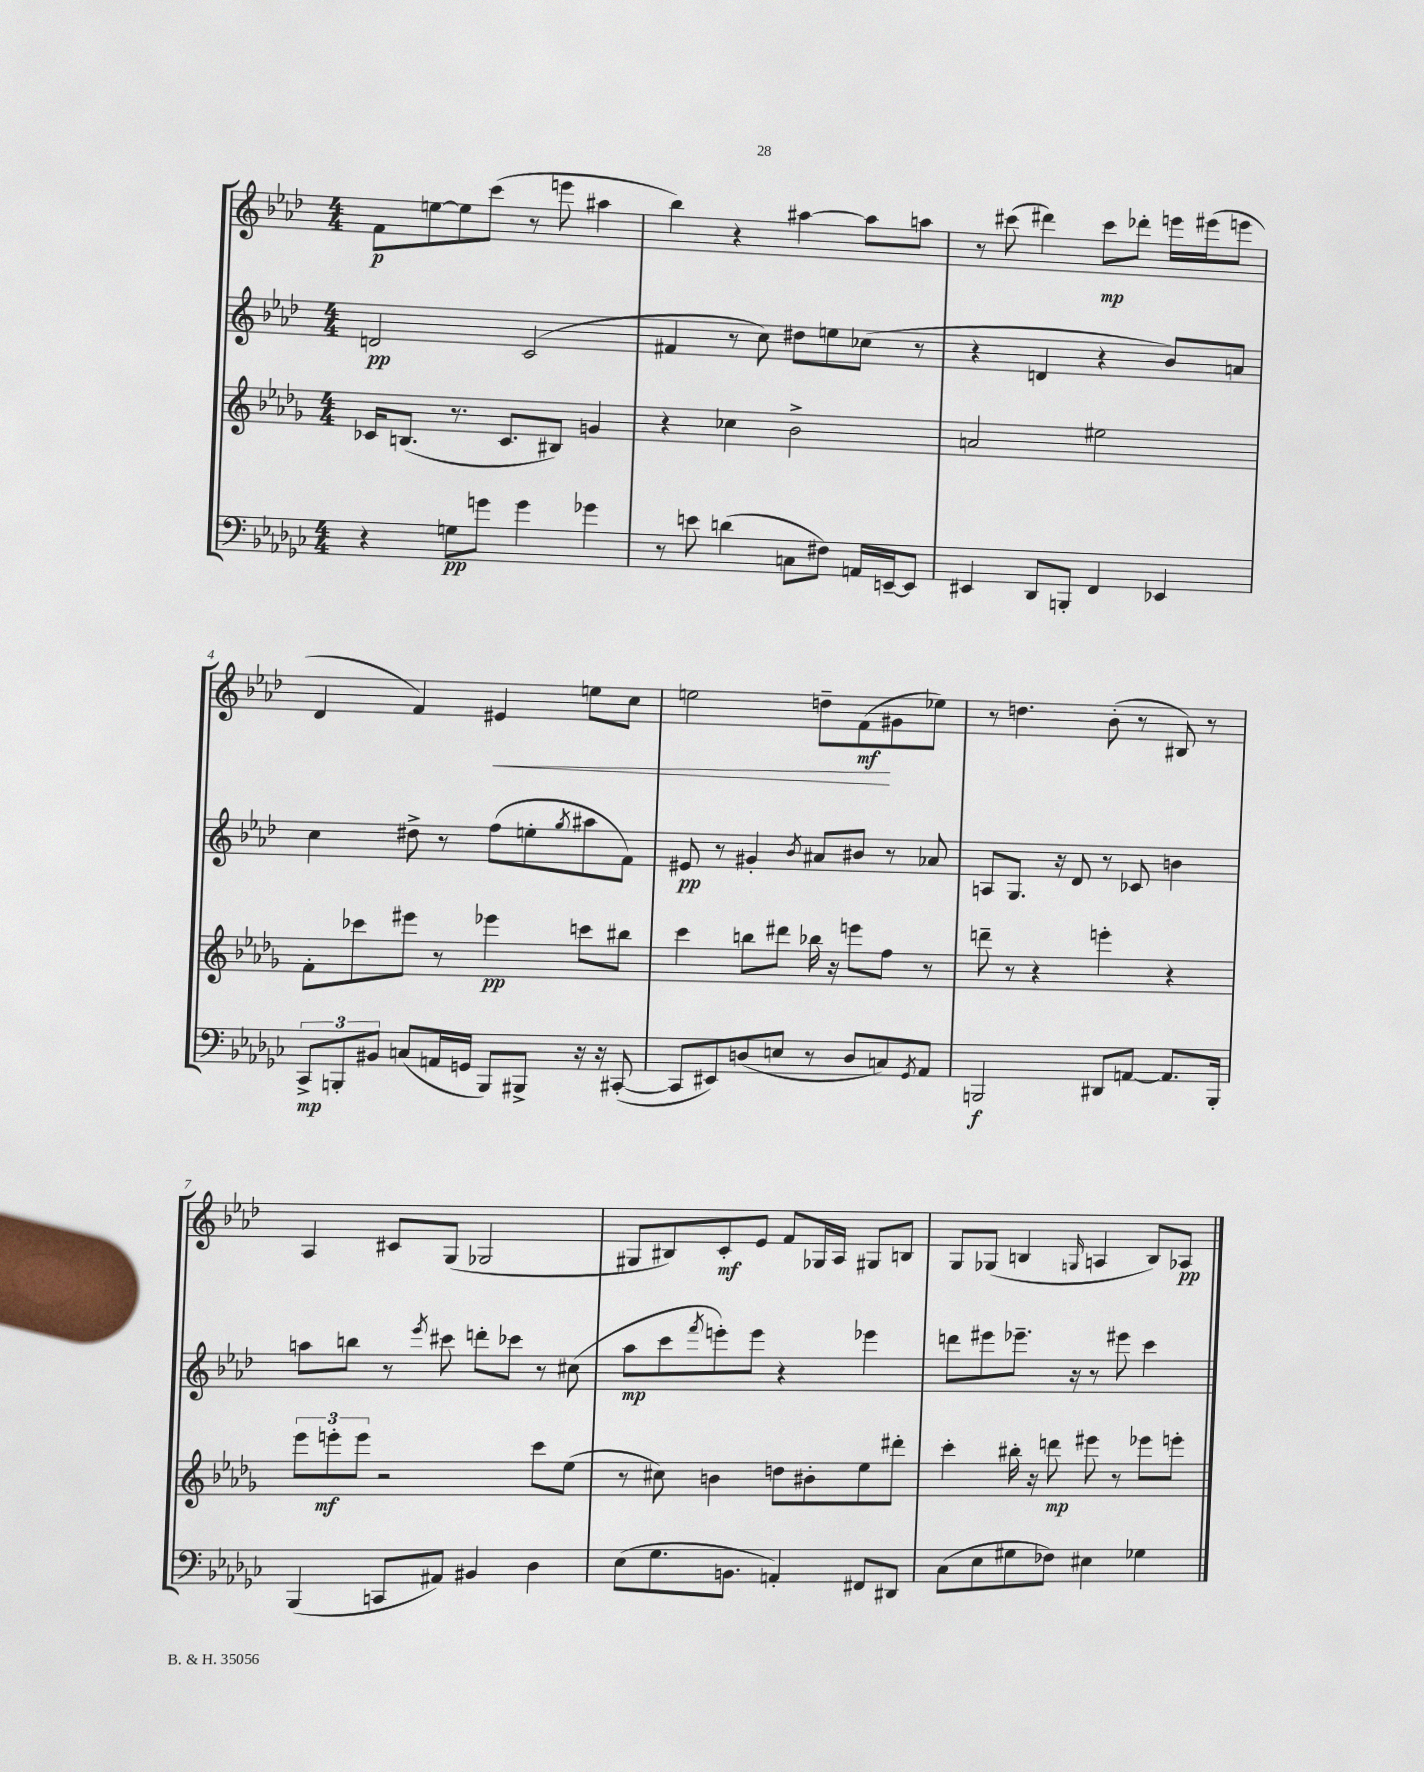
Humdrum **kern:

**kern	**kern	**kern	**kern
*staff4	*staff3	*staff2	*staff1
*clefF4	*clefG2	*clefG2	*clefG2
*k[b-e-a-d-g-c-]	*k[b-e-a-d-g-]	*k[b-e-a-d-]	*k[b-e-a-d-]
*M4/4	*M4/4	*M4/4	*M4/4
4r	16c-	2d	8f
.	(8.B	.	.
.	.	.	[8ee
8G	8.r	.	8ee]
8g	.	.	(8ccc
.	8.c-	.	.
4g	.	(2c	8r
.	8B#)	.	8eee
4g-	4g	.	4aa#
=	=	=	=
8r	4r	4f#	4bb-)
8e	.	.	.
(4d	4cc-	8r	4r
.	.	8cc)	.
8C	2b-^	8dd#	[4aa#
8F#)	.	8ee	.
16AA	.	(8cc-	8aa#]
[16EE~	.	.	.
8EE]	.	8r	8aa
=	=	=	=
4EE#	2a	4r	8r
.	.	.	(8ccc#
8DD-	.	4d	4ddd#)
8BBB'	.	.	.
4FF	2ee#	4r	8ccc#
.	.	.	8ddd-'
4EE-	.	8b-)	16eee
.	.	.	(16eee#
.	.	8a	8eee
=	=	=	=
12CC-^	8f'	4cc	4d-
12BBB'	.	.	.
.	8ccc-	.	.
12BB#	.	.	.
(8C	8eee#	8dd#^	4f)
16AA	8r	8r	.
16GG	.	.	.
8BBB)	4eee-	(8ff	4e#
8BBB#^	.	8ee'	.
.	.	8qgg	.
16r	8ccc	8aa#	8ee
16r	.	.	.
([8CC#'	8bb#	8f)	8cc
=	=	=	=
8CC#]	4ccc	8e#	2ee
8EE#)	.	8r	.
(8D	8bb	4g#'	.
8E	8ddd#	.	.
.	.	8qb-	.
8r	16bb-	8a#	8dd~
.	16r	.	.
8D	8eee	8b#	(8f
8C)	8ff	8r	8g#
8qGG-	.	.	.
8AA-	8r	8a-	8ee-)
=	=	=	=
2BBB	8ddd~	8A	8r
.	8r	8.G	4.dd
.	4r	.	.
.	.	16r	.
.	.	8d-	.
8DD#	4eee'	8r	(8b-'
[8AA	.	8c-	8r
8.AA]	4r	4b	8B#)
.	.	.	8r
16BBB'	.	.	.
=	=	=	=
(4BBB-	12eee-	8aa	4A-
.	12eee'	.	.
.	.	8bb	.
.	12eee	.	.
8CC	2r	8r	8c#
.	.	8qeee-	.
8AA#)	.	8ccc#	(8G
4BB#	.	8ddd'	2G-
.	.	8ccc-	.
4D-	8ccc	8r	.
.	(8ee-	(8cc#	.
=	=	=	=
(8E-	8r	8aa-	8G#
8.G-	8cc#)	8ccc	8B#)
.	.	8qfff	.
.	4b	8eee')	8c'
8.BB	.	.	.
.	.	8eee	8e-
4AA')	8dd	4r	8f
.	8b#'	.	16G-
.	.	.	16A-
8FF#	8ee-	4eee-	8G#
8DD#	8ddd#'	.	8B
=	=	=	=
(8C-	4ccc'	8ddd	8G
8E-	.	8eee#	(8G-
8G#	16bb#'	8.eee-~	4B
.	16r	.	.
8F-)	8ddd	.	.
.	.	16r	.
.	.	.	16qqG
4E#	8eee#	8r	4A
.	8r	8eee#	.
4G-	8eee-	4ccc	8B)
.	8eee'	.	8A-
==	==	==	==
*-	*-	*-	*-
